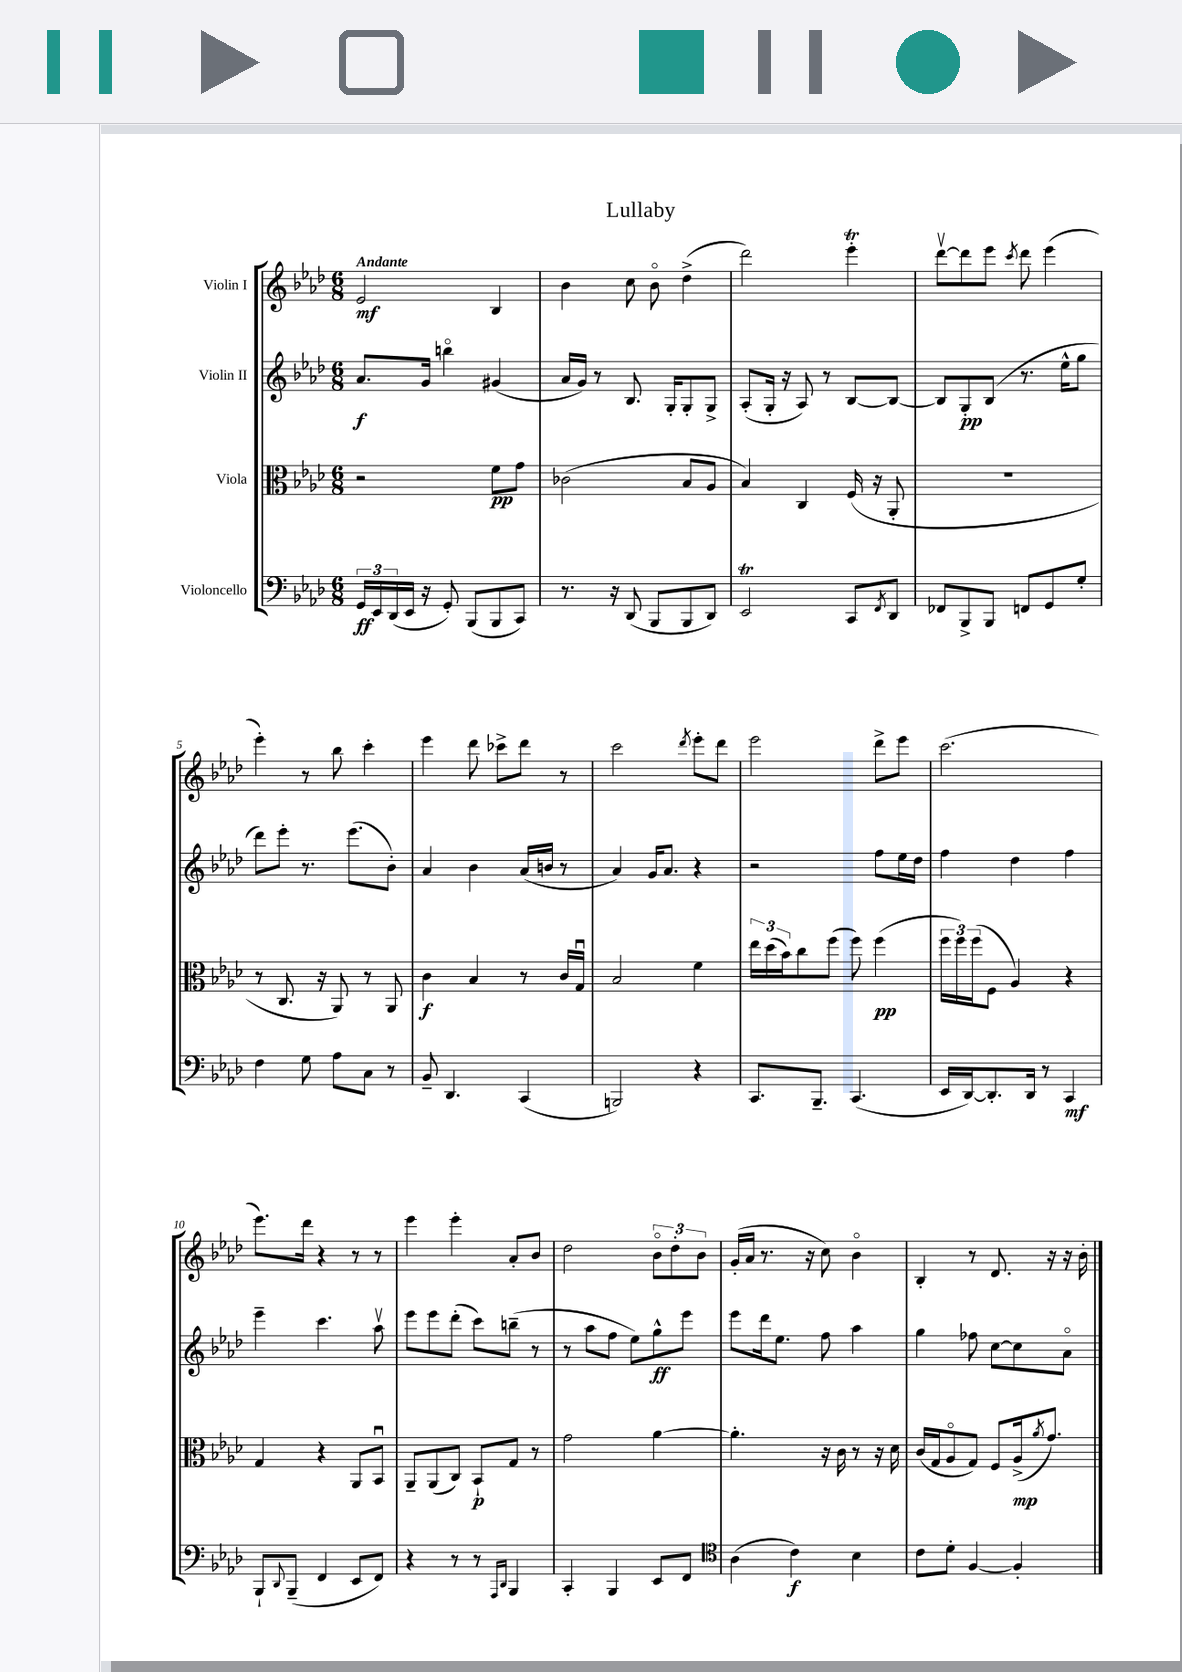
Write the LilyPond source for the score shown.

\header { title = "Lullaby" }
<<
\new StaffGroup <<
\new Staff = "s0" \with { instrumentName = "Violin I" } {
    \clef treble \key aes \major \numericTimeSignature \time 6/8 \tempo "Andante"
    ees'2\mf bes4 |
    bes'4 c''8 bes'8\flageolet des''4->( |
    des'''2) ees'''4-.\trill |
    des'''8~\upbow des'''8 ees'''8 \acciaccatura { c'''8 } des'''8 ees'''4( |
    ees'''4-.) r8 bes''8 c'''4-. |
    ees'''4 des'''8 ces'''8-> des'''8 r8 |
    c'''2 \acciaccatura { des'''8 } ees'''8-. des'''8 |
    ees'''2 des'''8-> ees'''8 |
    c'''2.( |
    ees'''8.) des'''16 r4 r8 r8 |
    ees'''4 ees'''4-. aes'8-. bes'8 |
    des''2 \tuplet 3/2 { bes'8\flageolet des''8-. bes'8 } |
    g'16-.( aes'16 r8. r16 c''8) bes'4\flageolet |
    bes4-. r8 des'8. r16 r16 bes'16-. \bar "|." |
}
\new Staff = "s1" \with { instrumentName = "Violin II" } {
    \clef treble \key aes \major \numericTimeSignature \time 6/8
    aes'8.\f g'16 b''4\flageolet gis'4( |
    aes'16 g'16) r8 bes8. g16-. g8-. g8-> |
    aes8-.( g16-. r16 aes8) r8 bes8~ bes8~ |
    bes8 g8-.\pp bes8( r8. ees''16-^ g''8 |
    des'''8) ees'''8-. r8. ees'''8.( bes'8-.) |
    aes'4 bes'4 aes'16( b'16 r8 |
    aes'4) g'16 aes'8. r4 |
    r2 f''8 ees''16 des''16 |
    f''4 des''4 f''4 |
    ees'''4-- c'''4. aes''8\upbow |
    ees'''8 ees'''8 des'''8-.( c'''8) b''8--( r8 |
    r8 aes''8 f''8 ees''8) g''8-^\ff ees'''8 |
    ees'''8 des'''16 ees''8. f''8 aes''4 |
    g''4 fes''8 c''8~ c''8 aes'8\flageolet \bar "|." |
}
\new Staff = "s2" \with { instrumentName = "Viola" } {
    \clef alto \key aes \major \numericTimeSignature \time 6/8
    r2 f'8\pp g'8 |
    ces'2( bes8 aes8 |
    bes4) c4 f16( r16 aes,8-. |
    R2. |
    r8 c8. r16 aes,8) r8 aes,8 |
    c'4\f bes4 r8 c'16 g16\downbow |
    bes2 f'4 |
    \tuplet 3/2 { ees''16 des''16( bes'16) } c''8 f''8( f''8) f''4\pp( |
    \tuplet 3/2 { f''16 f''16) f''16( } f8 aes4) r4 |
    g4 r4 aes,8 bes,8\downbow |
    aes,8-- aes,8( c8) bes,8-!\p g8 r8 |
    g'2 aes'4~ |
    aes'4.-. r16 c'16 r8 r16 des'16 |
    c'16( g16 aes8\flageolet g8) f8 aes16->\mp( \acciaccatura { aes'8 } g'8.) \bar "|." |
}
\new Staff = "s3" \with { instrumentName = "Violoncello" } {
    \clef bass \key aes \major \numericTimeSignature \time 6/8
    \tuplet 3/2 { g,16\ff ees,16 des,16( } ees,16 r16 g,8-.) bes,,8( bes,,8 c,8) |
    r8. r16 des,8( bes,,8 bes,,8 des,8) |
    ees,2\trill c,8 \acciaccatura { f,8 } des,8 |
    fes,8 bes,,8-> bes,,8 f,8 g,8 g8-. |
    f4 g8 aes8 c8 r8 |
    bes,8-- des,4. c,4( |
    b,,2) r4 |
    c,8. bes,,8.-- c,4.( |
    ees,16 des,16~) des,8.-. des,16 r8 c,4\mf |
    bes,,8-! \appoggiatura { des,8 } bes,,8--( f,4 ees,8 f,8) |
    r4 r8 r8 \grace { aes,,16 des,16 } bes,,4 |
    c,4-. bes,,4 ees,8 f,8 |
    \clef tenor aes4( c'4\f) bes4 |
    c'8 des'8-. f4~ f4-. \bar "|." |
}
>>
>>
